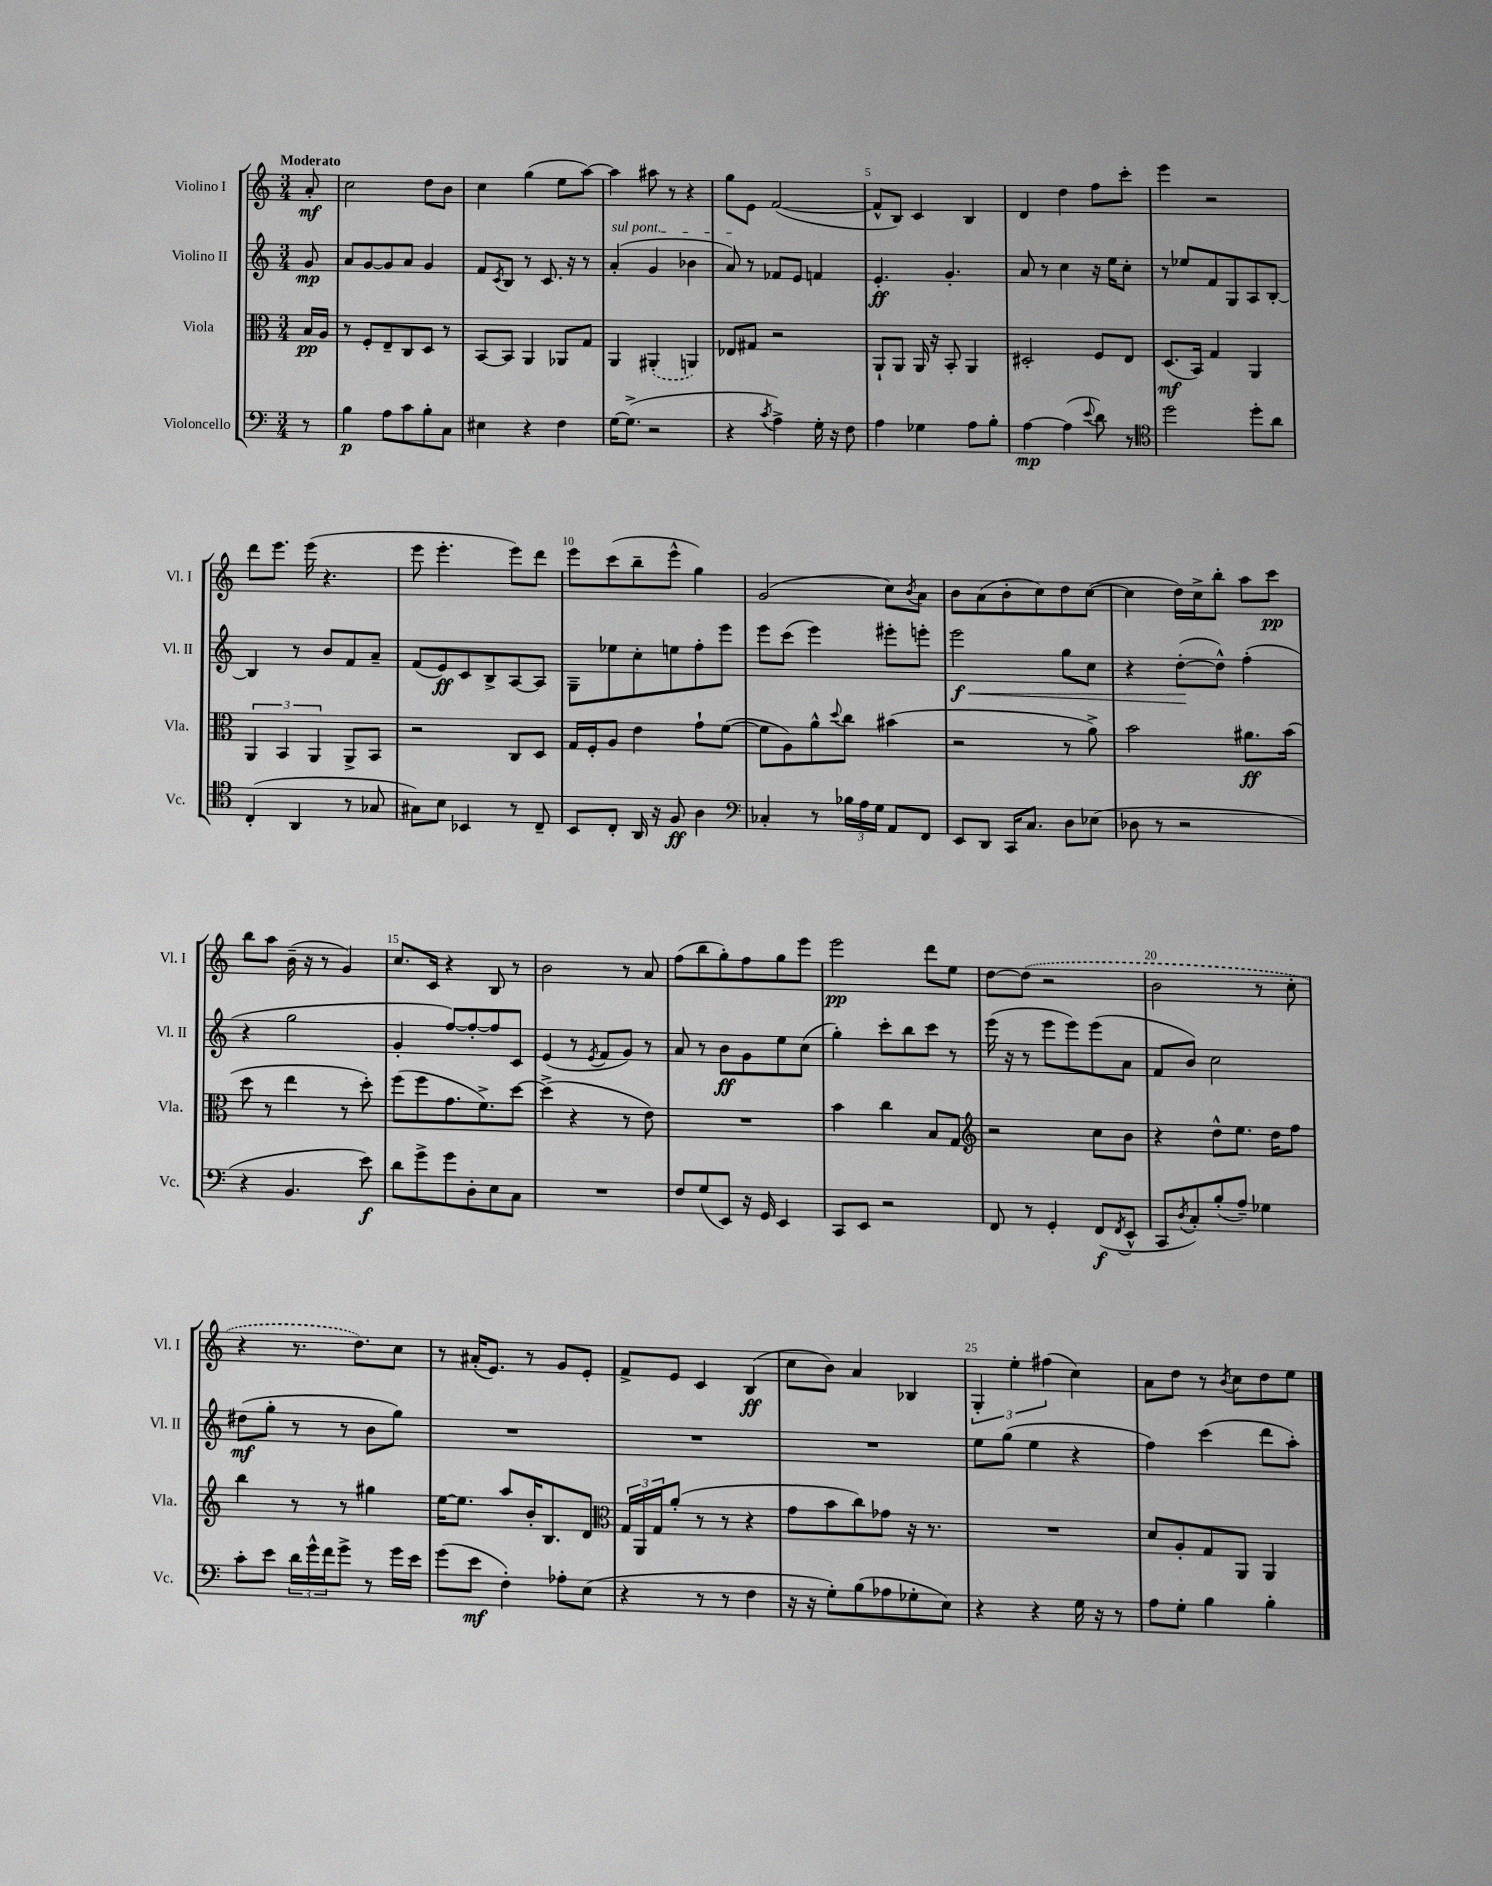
<<
\new StaffGroup <<
\new Staff = "s0" \with { instrumentName = "Violino I" shortInstrumentName = "Vl. I" } {
    \clef treble \key c \major \numericTimeSignature \time 3/4 \partial 8 \tempo "Moderato"
    a'8-.\mf |
    c''2 d''8 b'8 |
    c''4 g''4( e''8 a''8~) |
    a''4 ais''8 r8 r4 |
    g''8 e'8 f'2~( |
    f'8-^ b8) c'4 b4 |
    d'4 d''4 f''8 c'''8-. |
    e'''4 r2 |
    d'''8 e'''8. e'''16( r4. |
    e'''8 e'''4.-. e'''8) d'''8 |
    e'''8 c'''8( b''8-- e'''8-^ g''4) |
    g'2( c''8) \acciaccatura { b'8 } a'8 |
    b'8 a'8( b'8-. c''8) d''8 c''8~( |
    c''4 d''16) c''16-> b''8-. a''8 c'''8\pp |
    b''8 a''8 b'16--( r16 r8 g'4) |
    c''8. c'16 r4 b8 r8 |
    b'2 r8 a'8 |
    f''8( b''8 g''8-.) f''8 g''8 e'''8 |
    e'''2\pp d'''8 e''8 |
    d''8~ \once \slurDashed d''8( r2 |
    b'2 r8 c''8-. |
    r4 r8. d''8.) c''8 |
    r8 ais'16-.( e'8.) r8 g'8 e'8-. |
    f'8-> e'8 c'4 b4\ff( |
    c''8 b'8) a'4 bes4 |
    \tuplet 3/2 { g4-. e''4-. fis''4( } c''4) |
    a'8 d''8 r8 \acciaccatura { b'8 } c''8 d''8 e''8 \bar "|." |
}
\new Staff = "s1" \with { instrumentName = "Violino II" shortInstrumentName = "Vl. II" } {
    \clef treble \key c \major \numericTimeSignature \time 3/4 \partial 8
    g'8\mp |
    a'8 g'8~ g'8 a'8 g'4 |
    f'8 \acciaccatura { c'8 } b8 r8 c'8. r16 r8 |
    \once \override TextSpanner.bound-details.left.text = \markup { \italic "sul pont." } a'4-.\startTextSpan( g'4 bes'4 |
    a'8\stopTextSpan) r8 fes'8 e'8 f'4 |
    e'4.-.\ff g'4.-. |
    a'8 r8 c''4 r16 e''16 c''8-. |
    r8 ees''8 f'8 g8 a8 b8~-. |
    b4 r8 b'8 f'8 a'8-- |
    f'8( e'8\ff) c'8 b8-> a8~ a8 |
    g8-- ees''8 c''8-. e''8 f''8-. e'''8 |
    e'''8 c'''8( e'''4) eis'''8-. e'''8-. |
    e'''2\f\< g''8 c''8 |
    r4 d''8~-.\!( d''8-^) f''4-.( |
    r4 g''2 |
    g'4-. f''8~) f''8~-. f''8 c'8 |
    e'4( r8 \acciaccatura { e'8 } f'8 g'8) r8 |
    a'8 r8 b'8\ff g'8 e''8 c''8( |
    g''4-.) c'''8-. b''8 c'''8 r8 |
    e'''16( r16 r8 e'''8 e'''8) e'''8( a'8 |
    f'8 b'8) c''2 |
    dis''8\mf( g''8-. r8 r8 b'8 g''8) |
    R2. |
    R2. |
    R2. |
    e''8 g''8( e''4 r4 |
    f''4) c'''4( d'''8 a''8-.) \bar "|." |
}
\new Staff = "s2" \with { instrumentName = "Viola" shortInstrumentName = "Vla." } {
    \clef alto \key c \major \numericTimeSignature \time 3/4 \partial 8
    b16\pp a16 |
    r8 f8-. e8-- c8 d8 r8 |
    b,8~ b,8 a,4 aes,8 g8 |
    a,4 \once \slurDashed ais,4-.( a,4) |
    ees8 gis8 r2 |
    a,8-! a,8 a,16 r16 b,8-. a,4 |
    dis2-. f8 e8 |
    d8.\mf( b,16) g4 a,4 |
    \tuplet 3/2 { a,4 b,4 a,4 } a,8-> b,8 |
    r2 c8 d8 |
    g16 f16-. a8 e'4 g'8-! f'8~( |
    f'8 a8) a'8-^ \appoggiatura { d''8 } c''8 bis'4( |
    r2 r8 a'8->) |
    b'2 ais'8.\ff b'16( |
    d''8 r8 e''4 r8 d''8-.) |
    f''8( f''8 g'8. f'8.->) d''8~ |
    d''4->( r4 r8 e'8) |
    R2. |
    b'4 c''4 b8 g8 |
    \clef treble r2 c''8 b'8 |
    r4 d''8-^ e''8. d''16 f''8 |
    b''4 r8 r8 gis''4 |
    e''16~ e''8. a''8 b'16-. b8. d'8 |
    \clef alto \tuplet 3/2 { g16 a,16 g16 } a'8-.( r8 r8 r4 |
    g'8 b'8 c''8) ges'8 r16 r8. |
    R2. |
    d'8 a8-. g8 a,8 a,4 \bar "|." |
}
\new Staff = "s3" \with { instrumentName = "Violoncello" shortInstrumentName = "Vc." } {
    \clef bass \key c \major \numericTimeSignature \time 3/4 \partial 8
    r8 |
    b4\p a8 c'8 b8-. c8 |
    eis4 r4 f4 |
    g16~ g8.->( r2 |
    r4 \acciaccatura { c'8 } a4->) g16-. r16 f8 |
    a4 ges4 a8 b8-. |
    a4~\mp a4( \appoggiatura { e'8 } d'8) r8 |
    \clef tenor d''2 d''8-. a'8 |
    c4-.( a,4 r8 ges8 |
    gis8) b8 bes,4 r8 c8-- |
    b,8 c8-. a,16 r16 f8\ff a4 |
    \clef bass ces4-. r8 \tuplet 3/2 { bes16 a16 g16 } a,8 f,8 |
    e,8 d,8 c,16 c8. d8 ees8( |
    des8 r8 r2 |
    r4 b,4. e'8\f) |
    d'8 g'8-> g'8 d8-. e8 c8 |
    R2. |
    f8 g8( e,8) r16 g,16 e,4 |
    c,8 e,8 r2 |
    f,8 r8 g,4-. f,8\f( \acciaccatura { f,8 } e,8-^ |
    c,8 \acciaccatura { d8 } c8-.) b8-.( a8--) ges4 |
    c'8-. e'8 \tuplet 3/2 { d'16 g'16-^ f'16 } g'8-> r8 g'16 e'16 |
    g'8( e'8\mf f4-.) aes8-. e8( |
    r4 r8 r8 f4 |
    r16 r16 g8-.) b8( aes8 ges8-. e8) |
    r4 r4 g16 r16 r8 |
    a8 g8-. b4 b4-. \bar "|." |
}
>>
>>
\layout { \context { \Score \override BarNumber.break-visibility = ##(#f #t #t) barNumberVisibility = #(every-nth-bar-number-visible 5) } }
